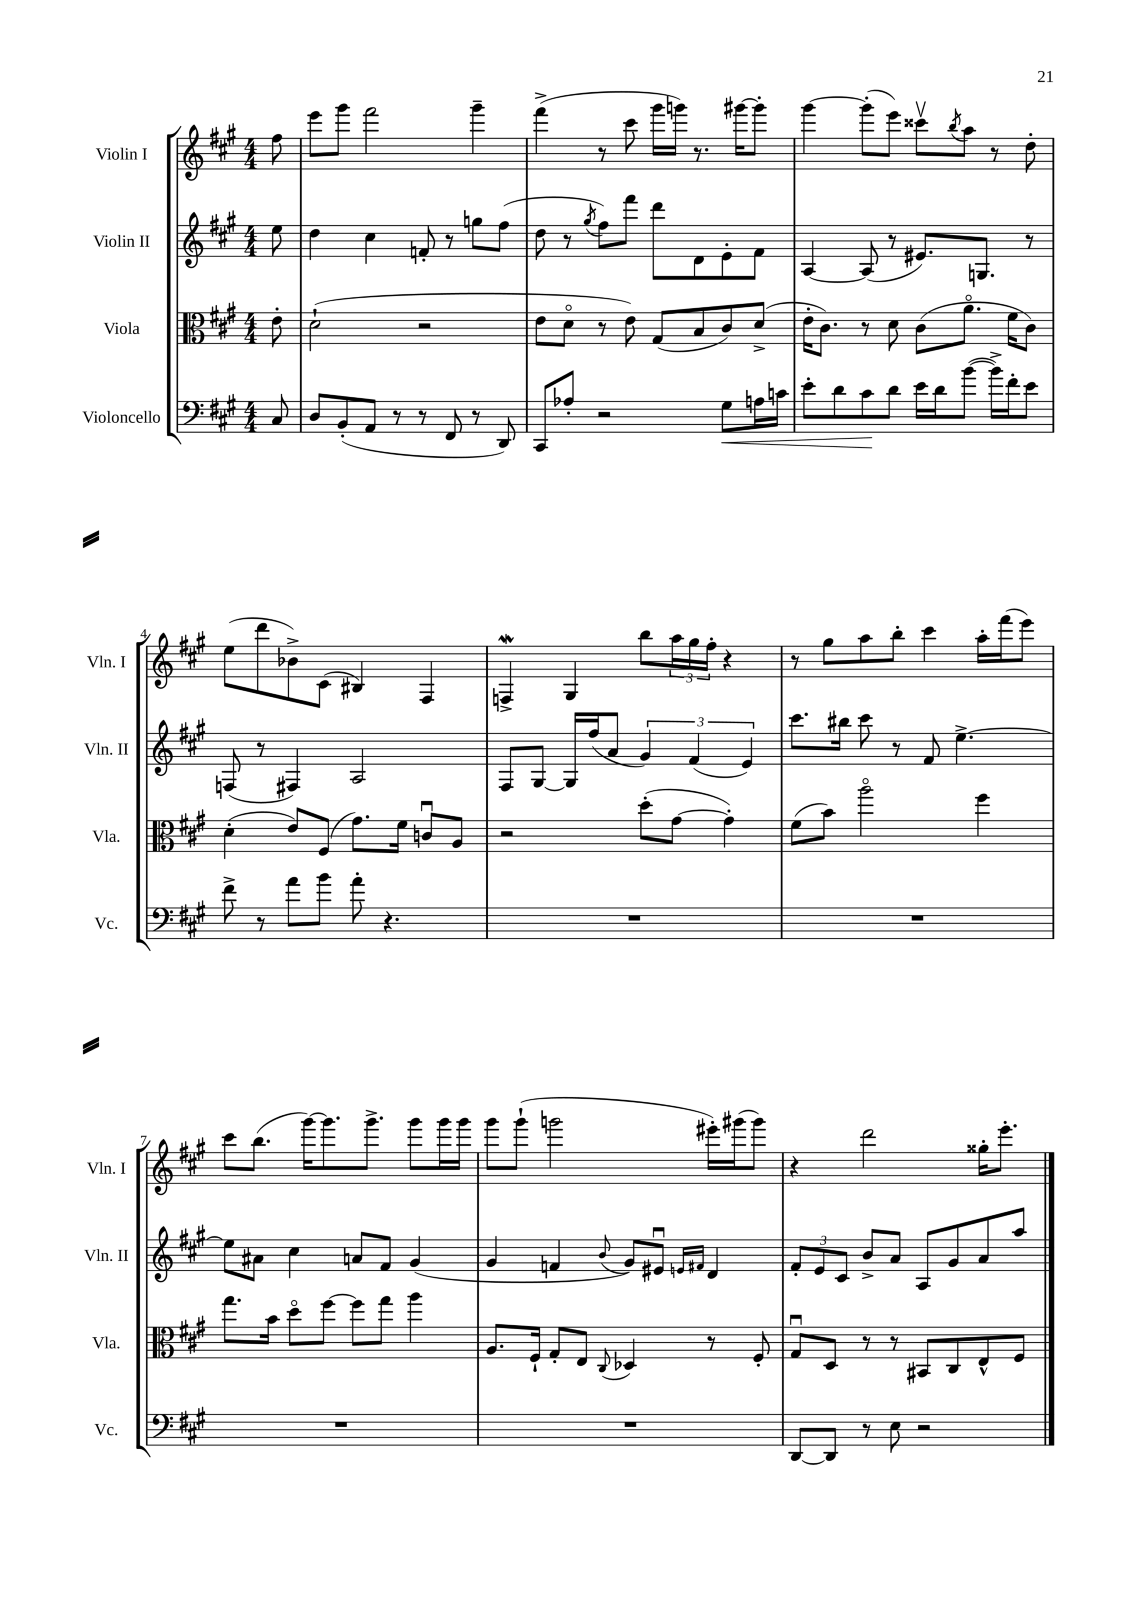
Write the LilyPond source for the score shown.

<<
\new StaffGroup <<
\new Staff = "s0" \with { instrumentName = "Violin I" shortInstrumentName = "Vln. I" } {
    \clef treble \key a \major \numericTimeSignature \time 4/4 \partial 8
    fis''8 |
    e'''8 gis'''8 fis'''2 gis'''4-- |
    fis'''4->( r8 cis'''8 gis'''16 g'''16) r8. gis'''16~ gis'''8-. |
    gis'''4~ gis'''8-.( e'''8) cisis'''8\upbow \acciaccatura { b''8 } a''8 r8 d''8-. |
    e''8( d'''8 bes'8->) cis'8( bis4) fis4 |
    f4->\mordent gis4 b''8 \tuplet 3/2 { a''16 gis''16 fis''16-. } r4 |
    r8 gis''8 a''8 b''8-. cis'''4 a''16-. fis'''16( e'''8) |
    cis'''8 b''8.( gis'''16~) gis'''8. gis'''8.-> gis'''8 gis'''16 gis'''16 |
    gis'''8 gis'''8-!( g'''2 eis'''16-.) gis'''16( gis'''8) |
    r4 d'''2 gisis''16-. e'''8.-. \bar "|." |
}
\new Staff = "s1" \with { instrumentName = "Violin II" shortInstrumentName = "Vln. II" } {
    \clef treble \key a \major \numericTimeSignature \time 4/4 \partial 8
    e''8 |
    d''4 cis''4 f'8-. r8 g''8 fis''8( |
    d''8 r8 \acciaccatura { gis''8 } fis''8) fis'''8 d'''8 d'8 e'8-. fis'8 |
    a4~ a8( r8 eis'8.) g8. r8 |
    f8( r8 fis4) a2 |
    fis8 gis8~ gis16 fis''16( a'8 \tuplet 3/2 { gis'4) fis'4( e'4) } |
    cis'''8. bis''16 cis'''8 r8 fis'8 e''4.~-> |
    e''8 ais'8 cis''4 a'8 fis'8 gis'4( |
    gis'4 f'4 \appoggiatura { b'8 } gis'8) eis'8\downbow \grace { e'16 fis'16 } d'4 |
    \tuplet 3/2 { fis'8-. e'8 cis'8 } b'8-> a'8 a8 gis'8 a'8 a''8 \bar "|." |
}
\new Staff = "s2" \with { instrumentName = "Viola" shortInstrumentName = "Vla." } {
    \clef alto \key a \major \numericTimeSignature \time 4/4 \partial 8
    e'8-. |
    d'2-!( r2 |
    e'8 d'8\flageolet r8 e'8) gis8( b8 cis'8) d'8->( |
    e'16-. cis'8.) r8 d'8 cis'8( a'8.\flageolet fis'16 cis'8) |
    d'4-.( e'8) fis8( gis'8.) fis'16 c'8\downbow a8 |
    r2 d''8-.( gis'8~ gis'4-.) |
    fis'8( b'8) a''2\flageolet fis''4 |
    gis''8. b'16 d''8\flageolet fis''8~ fis''8 gis''8 a''4 |
    a8. fis16-! gis8-. e8 \appoggiatura { cis8 } des4 r8 fis8-. |
    gis8\downbow d8 r8 r8 bis,8 cis8 e8-^ fis8 \bar "|." |
}
\new Staff = "s3" \with { instrumentName = "Violoncello" shortInstrumentName = "Vc." } {
    \clef bass \key a \major \numericTimeSignature \time 4/4 \partial 8
    cis8 |
    d8 b,8-.( a,8 r8 r8 fis,8 r8 d,8) |
    cis,8 aes8-. r2 gis8\< a16 c'16 |
    e'8-. d'8 cis'8\! d'8 e'16 d'16 b'8~( b'16->) fis'16-. e'8 |
    fis'8-> r8 a'8 b'8 a'8-. r4. |
    R1 |
    R1 |
    R1 |
    R1 |
    d,8~ d,8 r8 e8 r2 \bar "|." |
}
>>
>>
